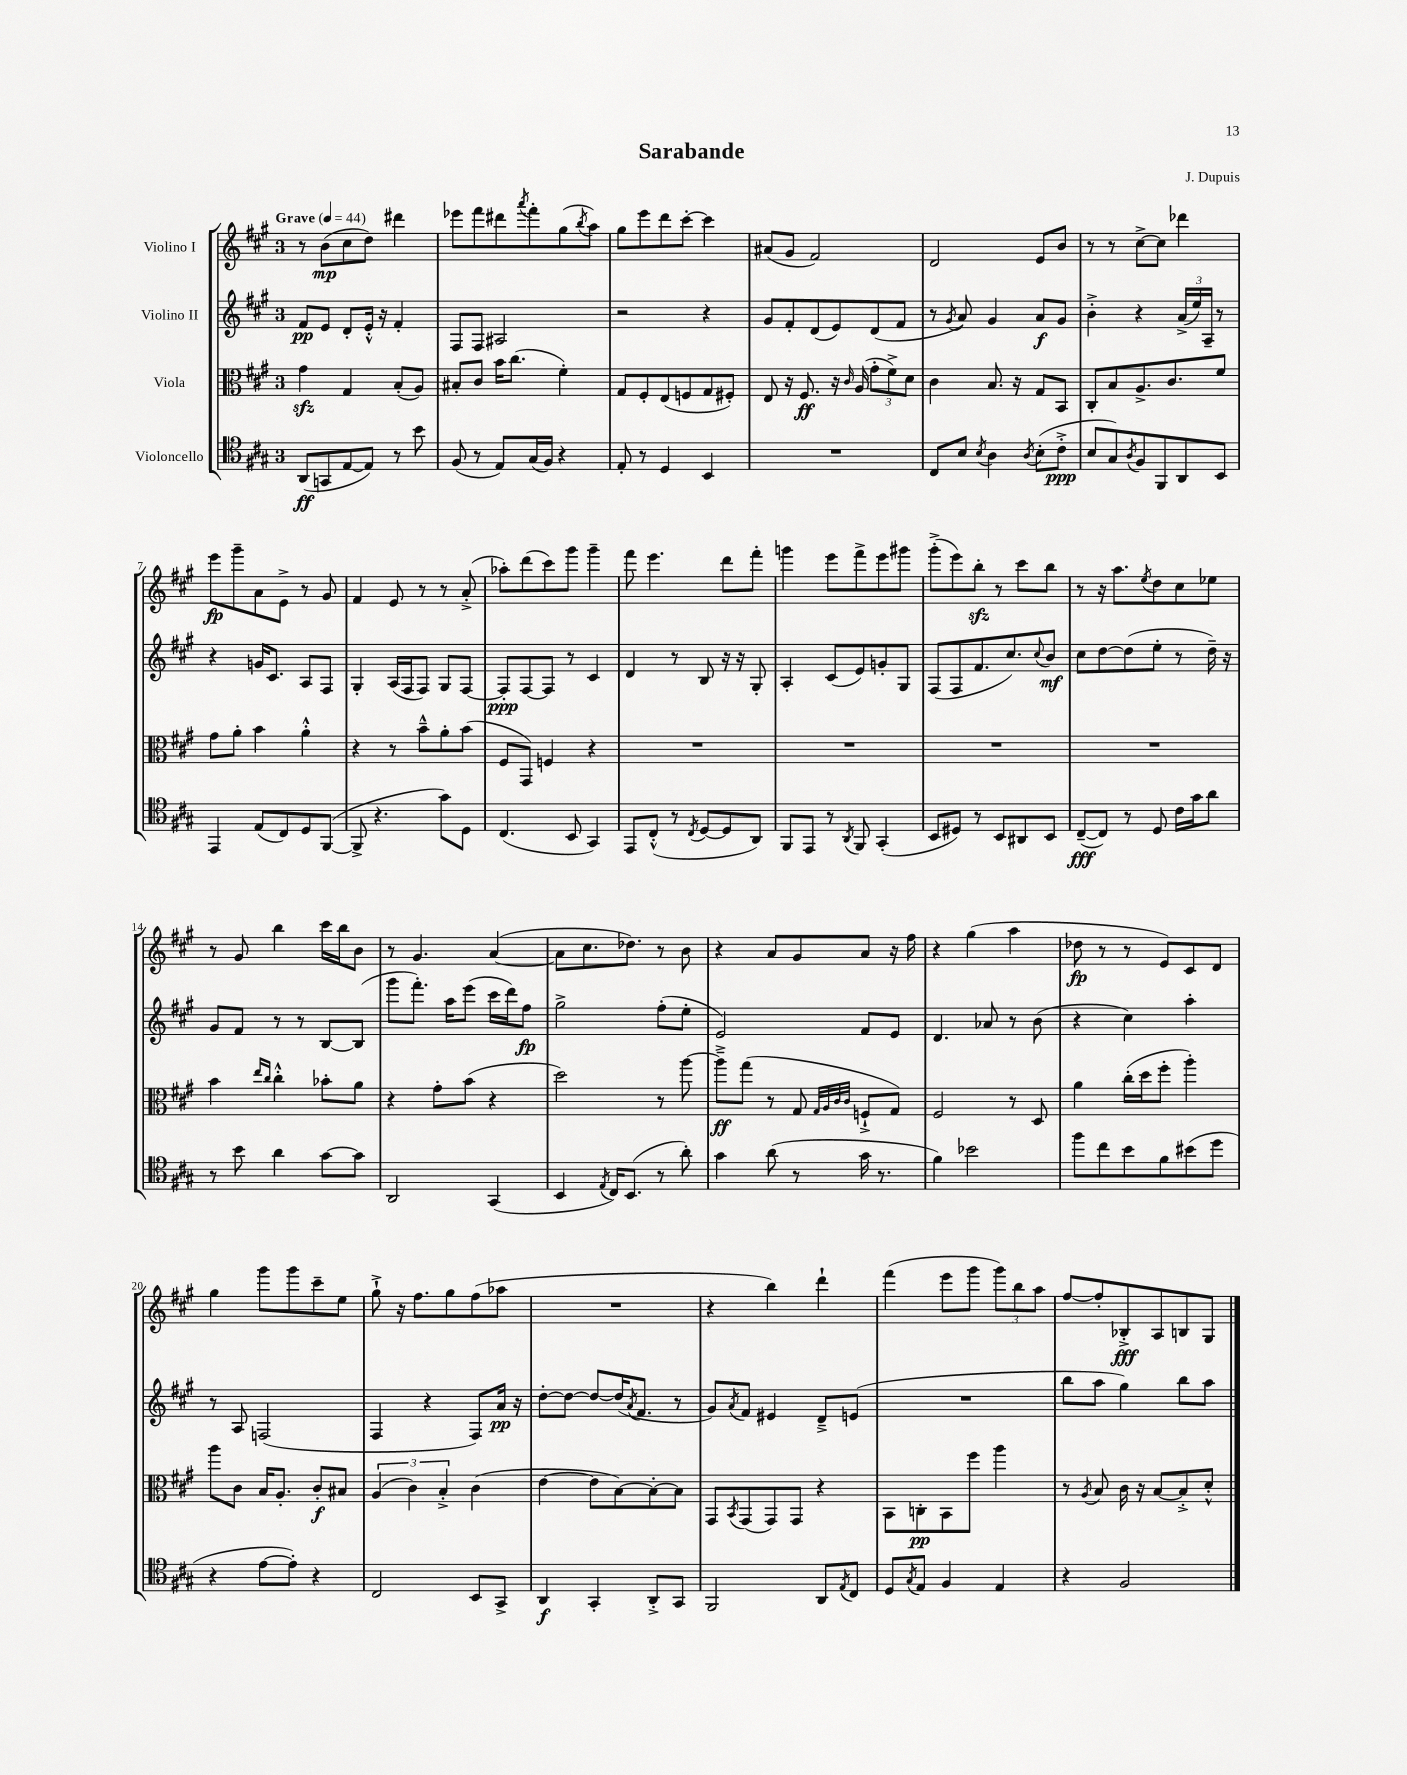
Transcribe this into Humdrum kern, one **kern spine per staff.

**kern	**kern	**kern	**kern
*staff4	*staff3	*staff2	*staff1
*clefC4	*clefC3	*clefG2	*clefG2
*k[f#c#g#]	*k[f#c#g#]	*k[f#c#g#]	*k[f#c#g#]
*M3/4	*M3/4	*M3/4	*M3/4
*MM44	*MM44	*MM44	*MM44
(8AA	4g#	8f#	8r
8GG	.	8e	(8b
[8E	4G#	8d'	8cc#
8E])	.	16e'^^	8dd)
.	.	16r	.
8r	(8B'	4f#'	4ddd#
8b	8A)	.	.
=	=	=	=
(8F#	8B#'	8F#	8eee-
8r	8c#	8F#	8fff#
8E)	16b	2A#	8ddd#
.	(8.cc#	.	.
.	.	.	8qaaa
(16G#	.	.	8fff#'
16F#)	.	.	.
4r	4f#')	.	(8gg#
.	.	.	8qbb
.	.	.	8aa)
=	=	=	=
8E'	8G#	2r	8gg#
8r	8F#'	.	8eee
4D	(8E	.	8ddd
.	8F	.	[8ccc#'
4BB	8G#	4r	4ccc#]
.	8F#')	.	.
=	=	=	=
2.r	8E	8g#	(8a#
.	16r	8f#'	8g#
.	8.F#	.	.
.	.	(8d	2f#)
.	16r	8e)	.
.	16qqc#	.	.
.	(16A	.	.
.	12g#'	(8d	.
.	12f#^)	.	.
.	.	8f#	.
.	12d	.	.
=	=	=	=
8C#	4c#	8r	2d
.	.	8qg#	.
8B	.	8a)	.
8qB	.	.	.
4A	8.B	4g#	.
.	16r	.	.
8qA	.	.	.
(8B'	8G#	8a	8e
8c#'^	8BB	8g#	8b
=	=	=	=
8B	8C#'	4b'^	8r
8G#)	8B	.	8r
8qA	.	.	.
8F#	8.A^	4r	[8cc#^
8FF#	.	.	8cc#]
.	8.c#	.	.
8AA	.	(24a^	4ddd-
.	.	24ee)	.
.	.	24A~	.
8BB	8f#	8r	.
=	=	=	=
4EE	8g#	4r	8eee
.	8a'	.	8ggg#~
(8E	4b	16g	8a
.	.	8.c#	.
8C#)	.	.	8e^
8D	4a'^^	8A	8r
([8FF#	.	8F#	8g#
=	=	=	=
8FF#^]	4r	4G#'	4f#
4.r	.	.	.
.	8r	(16A	8e
.	.	16F#	.
.	8b~^^	8F#)	8r
8g#)	8a'	8G#	8r
8D	(8b	[8F#	(8a'^
=	=	=	=
(4.C#	8F#	8F#']	8aa-')
.	8GG#)	[8F#	(8ddd
.	4F	8F#]	8ccc#)
8BB	.	8r	8ggg#
4GG#)	4r	4c#	4ggg#~
=	=	=	=
8EE	2.r	4d	8fff#
(8C#'^^	.	.	4.eee
8r	.	8r	.
8qC#	.	.	.
[8D	.	8B	.
8D]	.	16r	8ddd
.	.	16r	.
8AA)	.	8G#'	8fff#'
=	=	=	=
8FF#	2.r	4A'	4ggg
8EE	.	.	.
8r	.	(8c#	8eee
8qAA	.	.	.
8FF#	.	8e)	8fff#^
(4GG#'	.	8g'	8eee
.	.	8G#	8ggg#
=	=	=	=
8BB	2.r	(8F#	(8ggg#'^
8D#)	.	8F#	8eee)
8r	.	8.f#	8bb'
8BB	.	.	8r
.	.	8.cc#)	.
8AA#	.	.	8ccc#
.	.	8qqcc#	.
8BB	.	8b	8bb
=	=	=	=
([8C#~	2.r	8cc#	8r
8C#])	.	[8dd	16r
.	.	.	8.aa
8r	.	(8dd]	.
.	.	.	8qee
8D	.	8ee'	8dd
16c#	.	8r	8cc#
16g#	.	.	.
8a	.	16dd~)	8ee-
.	.	16r	.
=	=	=	=
8r	4b	8g#	8r
8b	.	8f#	8g#
.	16qqee	.	.
.	16qqcc#	.	.
4a	4cc#'^^	8r	4bb
.	.	8r	.
[8g#	8b-'	[8B	16ccc#
.	.	.	16bb
8g#]	8a	(8B]	8b
=	=	=	=
2AA	4r	8ggg#	8r
.	.	8.fff#')	4.g#
.	8g#'	.	.
.	.	16aa	.
.	(8b	(8eee	.
(4GG#	4r	16ccc#	([4a
.	.	16ddd)	.
.	.	8ff#	.
=	=	=	=
4BB	2dd)	2gg#^	8a]
.	.	.	8.cc#
8qE	.	.	.
16C#)	.	.	.
(8.BB	.	.	8.dd-)
8r	8r	(8ff#'	8r
8a')	[8aa	8ee'	8b
=	=	=	=
4g#	8aa~^]	2e)	4r
.	(8gg#	.	.
(8a	8r	.	8a
8r	8G#	.	8g#
.	32qqG#	.	.
.	32qqA	.	.
.	32qqc#	.	.
.	32qqc#	.	.
16g#	8F`^	8f#	8a
8.r	.	.	.
.	8G#)	8e	16r
.	.	.	16ff#
=	=	=	=
4f#)	2F#	4.d	4r
2b-	.	.	(4gg#
.	.	8a-	.
.	8r	8r	4aa
.	8D	(8b	.
=	=	=	=
8ff#	4a	4r	8dd-
8cc#	.	.	8r
8b	(16cc#'	4cc#)	8r
.	16dd	.	.
8f#	8ff#'	.	8e)
(8b#	4aa')	4aa'	8c#
8dd	.	.	8d
=	=	=	=
4r	8aa	8r	4gg#
.	8c#	8A	.
[8e	16B	(2F	8ggg#
.	8.A'	.	.
8e'])	.	.	8ggg#
4r	8c#'	.	8ccc#~
.	8B#	.	8ee
=	=	=	=
2C#	(6A	4F#	8gg#`^
.	.	.	16r
.	6c#)	.	.
.	.	.	8.ff#
.	.	4r	.
.	6B'^	.	.
.	.	.	8gg#
8BB	(4c#	8F#)	(8ff#
8GG#^	.	16a	8aa-
.	.	16r	.
=	=	=	=
4AA	[4e	[8dd'	2.r
.	.	8dd_	.
4GG#'	8e]	8dd_	.
.	[8B)	(16dd]	.
.	.	8qa	.
.	.	8.f#	.
8AA'^	8B'_	.	.
8GG#	8B]	8r	.
=	=	=	=
2FF#	8GG#	8g#)	4r
.	8qBB	8qa	.
.	(8GG#	8f#	.
.	8GG#)	4e#	4bb)
.	8GG#	.	.
8AA	4r	8d~^	4ddd`
8qE	.	.	.
8C#	.	(8e	.
=	=	=	=
8D	8BB	2.r	(4fff#
8qG#	.	.	.
8E	8C'	.	.
4F#	8BB	.	8eee
.	8ff#	.	8ggg#
4E	4aa	.	12ggg#)
.	.	.	12bb
.	.	.	12aa
=	=	=	=
4r	8r	8bb	[8ff#
.	8qA	.	.
.	8B	8aa	8ff#']
2F#	16c#	4gg#)	8B-'^
.	16r	.	.
.	[8B	.	8A
.	8B'^]	8bb	8B
.	8d'^^	8aa	8G#
==	==	==	==
*-	*-	*-	*-
